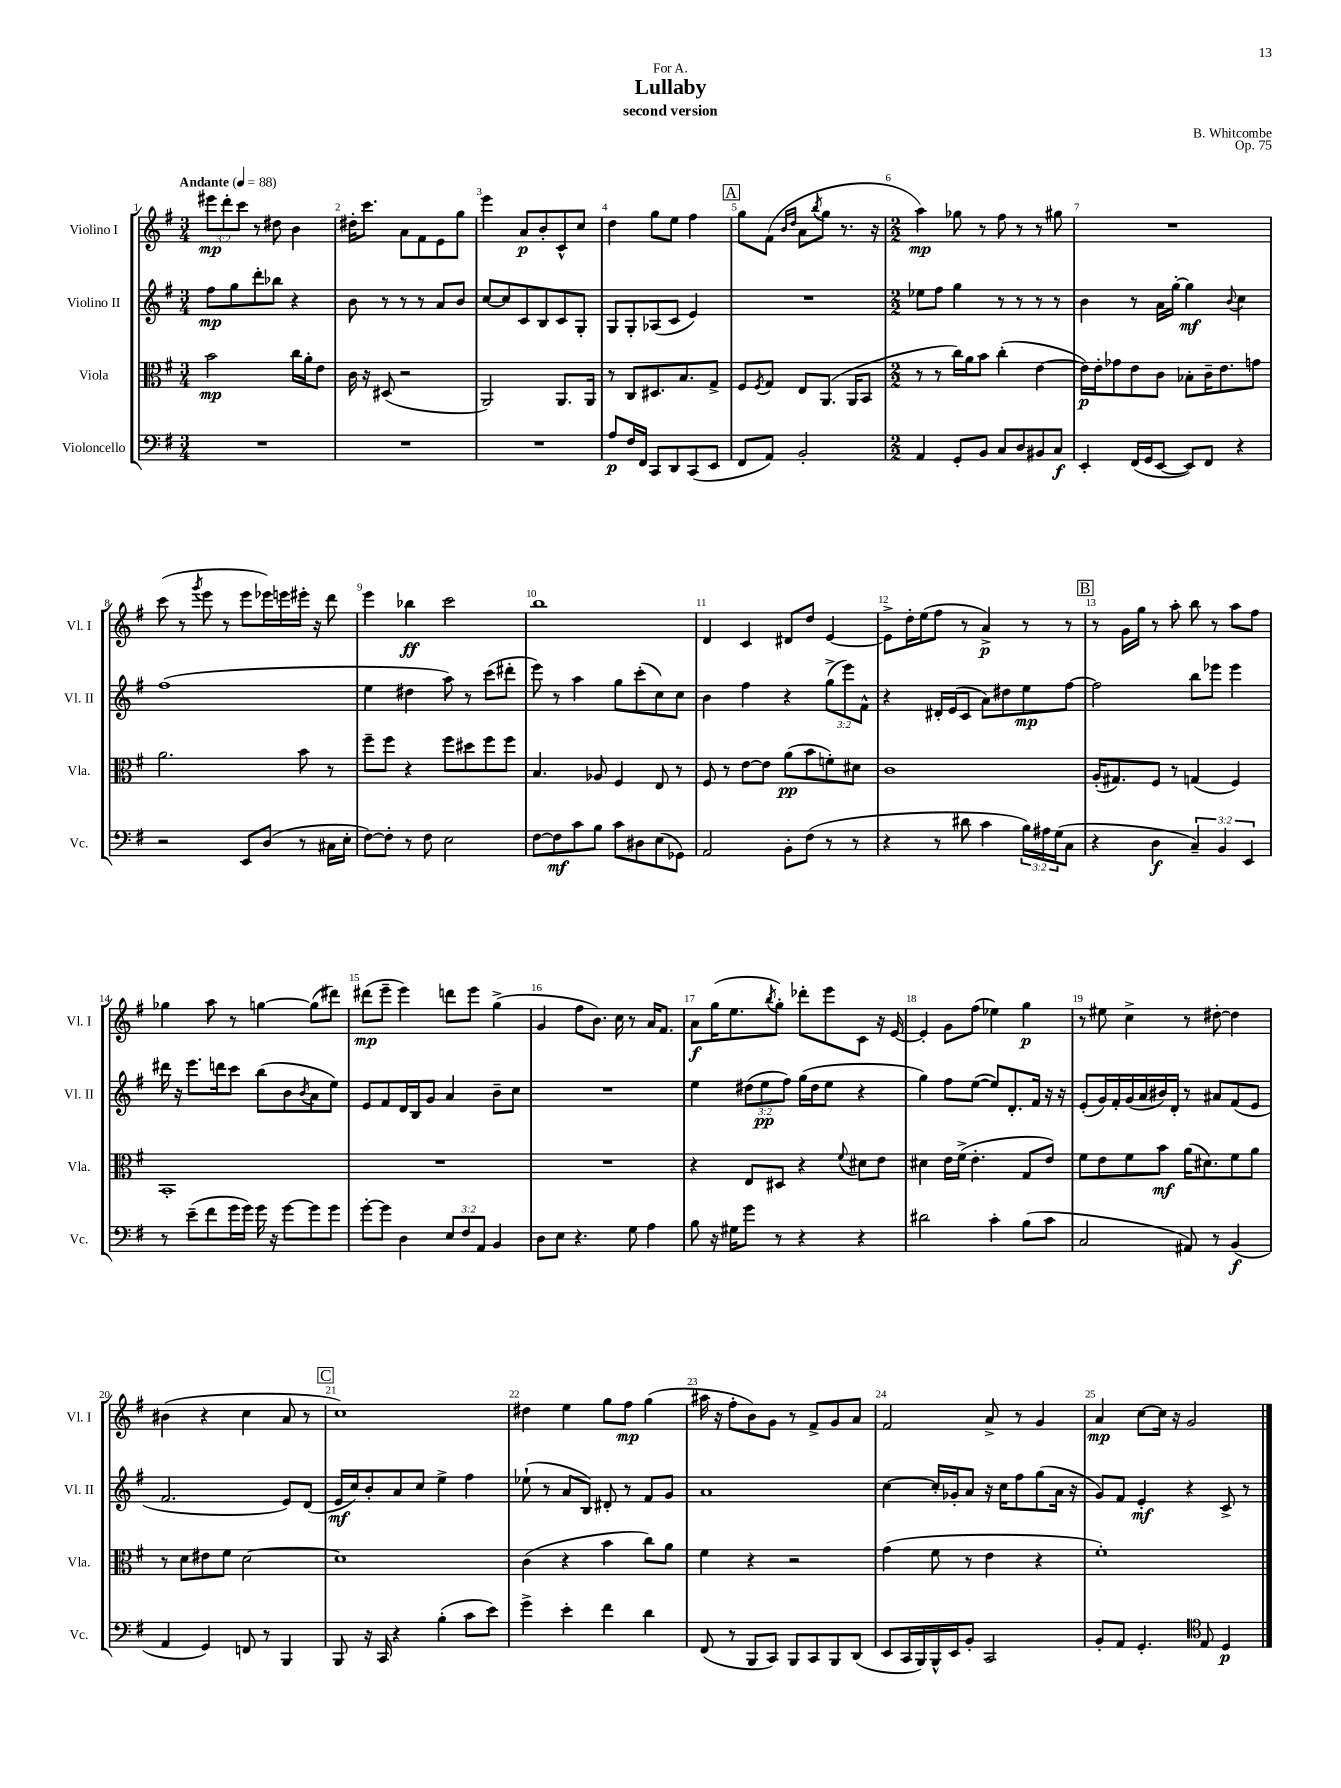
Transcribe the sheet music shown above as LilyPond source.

\header { title = "Lullaby" composer = "B. Whitcombe" subtitle = "second version" dedication = "For A." opus = "Op. 75" }
<<
\new StaffGroup <<
\new Staff = "s0" \with { instrumentName = "Violino I" shortInstrumentName = "Vl. I" } {
    \clef treble \key g \major \numericTimeSignature \time 3/4 \override Staff.TupletNumber.text = #tuplet-number::calc-fraction-text \tempo "Andante" 4 = 88
    \tuplet 3/2 { eis'''8\mp d'''8-. c'''8 } r8 dis''8 b'4 |
    dis''16-. c'''8. a'8 fis'8 e'8 g''8 |
    e'''4 a'8\p b'8-. c'8-^ c''8 |
    d''4 g''8 e''8 fis''4 |
    \mark \markup { \box "A" } g''8 fis'8( \grace { b'16 d''16 } a'8 \acciaccatura { b''8 } g''8 r8. r16 |
    \numericTimeSignature \time 2/2 a''4\mp) ges''8 r8 fis''8 r8 r8 gis''8 |
    R1 |
    c'''8( r8 \acciaccatura { g'''8 } e'''8 r8 e'''8 ees'''16) e'''16 eis'''16-. r16 d'''8 |
    e'''4 bes''4\ff c'''2 |
    b''1 |
    d'4 c'4 dis'8 d''8 e'4~ |
    e'8-> d''16-. e''16( fis''8 r8 a'4->\p) r8 r8 |
    \mark \markup { \box "B" } r8 g'16 g''16 r8 a''8-. b''8 r8 a''8 fis''8 |
    ges''4 a''8 r8 g''4~ g''8( dis'''8) |
    dis'''8\mp( e'''8-- e'''4) d'''8 e'''8 g''4->( |
    g'4 fis''8 b'8.) c''16 r8 a'16 fis'8. |
    a'8\f g''16( e''8. \acciaccatura { b''8 } g''8-.) des'''8-. e'''8 c'8 r16 e'16~ |
    e'4-. g'8 fis''8( ees''4) g''4\p |
    r8 eis''8 c''4-> r8 dis''8~-. dis''4 |
    bis'4( r4 c''4 a'8 r8 |
    \mark \markup { \box "C" } c''1) |
    dis''4 e''4 g''8 fis''8\mp g''4( |
    ais''16 r16 fis''8-. b'8) g'8 r8 fis'8-> g'8 a'8 |
    fis'2 a'8-> r8 g'4 |
    a'4\mp c''8~ c''16 r16 g'2 \bar "|." |
}
\new Staff = "s1" \with { instrumentName = "Violino II" shortInstrumentName = "Vl. II" } {
    \clef treble \key g \major \numericTimeSignature \time 3/4 \override Staff.TupletNumber.text = #tuplet-number::calc-fraction-text
    fis''8\mp g''8 d'''8-. bes''8 r4 |
    b'8 r8 r8 r8 a'8 b'8 |
    c''8~ c''8 c'8 b8 c'8 g8-. |
    g8 g8-. aes8( c'8 e'4) |
    \mark \markup { \box "A" } R2. |
    \numericTimeSignature \time 2/2 ees''8 fis''8 g''4 r8 r8 r8 r8 |
    b'4 r8 a'16 g''16~-. g''4\mf \appoggiatura { b'8 } c''4 |
    fis''1( |
    e''4 dis''4 a''8) r8 c'''8( dis'''8-. |
    e'''8) r8 a''4 g''8 c'''8-.( c''8) c''8 |
    b'4 fis''4 r4 \tuplet 3/2 { g''8->( e'''8) fis'8-^ } |
    r4 dis'16-. e'16( c'8 a'8) dis''8 e''8\mp fis''8~ |
    \mark \markup { \box "B" } fis''2 b''8 ees'''8 ees'''4 |
    dis'''16 r16 e'''8. d'''16 c'''8 b''8( b'8 \acciaccatura { b'8 } a'8 e''8) |
    e'8 fis'8 d'16 b16 g'8 a'4 b'8-- c''8 |
    R1 |
    e''4 \tuplet 3/2 { dis''8( e''8\pp fis''8) } g''16( dis''16 e''8 r4 |
    g''4) fis''8 e''8~( e''8) d'8.-. fis'16 r16 r16 |
    e'8-.( g'16) fis'16-. g'16( a'16 bis'16) d'16-. r8 ais'8 fis'8( e'8 |
    fis'2. e'8) d'8( |
    \mark \markup { \box "C" } e'16\mf c''16) b'8-. a'8 c''8 e''4-> fis''4 |
    ees''8-!( r8 a'8 b8) dis'8-. r8 fis'8 g'8 |
    a'1 |
    c''4~ c''16-. ges'16-. a'8 r16 c''16 fis''8 g''8( a'16 r16 |
    g'8) fis'8 e'4-.\mf r4 c'8-> r8 \bar "|." |
}
\new Staff = "s2" \with { instrumentName = "Viola" shortInstrumentName = "Vla." } {
    \clef alto \key g \major \numericTimeSignature \time 3/4
    b'2\mp c''16 a'16-. e'8 |
    c'16 r16 dis8( r2 |
    a,2) a,8. a,16 |
    r8 c8 dis8. b8. g8-> |
    \mark \markup { \box "A" } fis8 \acciaccatura { fis8 } g8 e8 a,8.( a,16 b,8 |
    \numericTimeSignature \time 2/2 r8 r8 c''16) a'16 b'8 c''4-.( e'4~ |
    e'16\p) e'16-. ges'8 e'8 c'8 bes8-. c'16-- e'8. g'8 |
    a'2. b'8 r8 |
    fis''8-- fis''8 r4 fis''8 dis''8 fis''8 fis''8 |
    b4. aes8 fis4 e8 r8 |
    fis8 r8 e'8~ e'8 a'8\pp( b'8 f'8-.) dis'8 |
    c'1 |
    \mark \markup { \box "B" } a16-.( gis8.) fis8 r8 g4( fis4) |
    b,1-. |
    R1 |
    R1 |
    r4 e8 dis8 r4 \appoggiatura { fis'8 } dis'8 e'8 |
    dis'4 e'16 fis'16->( e'4.-. g8 e'8) |
    fis'8 e'8 fis'8 b'8\mf a'16( dis'8.) fis'8 a'8 |
    r8 d'8 eis'8 fis'8 d'2~ |
    \mark \markup { \box "C" } d'1 |
    c'4( r4 b'4 c''8) a'8 |
    fis'4 r4 r2 |
    g'4( fis'8 r8 e'4 r4 |
    fis'1-.) \bar "|." |
}
\new Staff = "s3" \with { instrumentName = "Violoncello" shortInstrumentName = "Vc." } {
    \clef bass \key g \major \numericTimeSignature \time 3/4 \override Staff.TupletNumber.text = #tuplet-number::calc-fraction-text
    R2. |
    R2. |
    R2. |
    a8\p fis16 fis,16 c,8 d,8 c,8( e,8 |
    \mark \markup { \box "A" } fis,8 a,8) b,2-. |
    \numericTimeSignature \time 2/2 a,4 g,8-. b,8 c8 d8 bis,8 c8\f |
    e,4-. fis,16( g,16 e,8~ e,8) fis,8 r4 |
    r2 e,8 d8( r8 cis16 e16-. |
    fis8~) fis8-. r8 fis8 e2 |
    fis8~ fis8\mf c'8 b8 c'8 dis8 e8( ges,8) |
    a,2 b,8-. fis8( r8 r8 |
    r4 r8 dis'8 c'4 \tuplet 3/2 { b16) ais16 g16( } c8 |
    \mark \markup { \box "B" } r4 d4\f \tuplet 3/2 { c4--) b,4 e,4 } |
    r8 e'8--( fis'8 g'16 g'16) g'16 r16 g'8~ g'8 g'8 |
    g'8~-. g'8 d4 \tuplet 3/2 { e8 fis8 a,8 } b,4 |
    d8 e8 r4. g8 a4 |
    b8 r16 gis16 g'8 r8 r4 r4 |
    dis'2 c'4-. b8( c'8 |
    c2 ais,8) r8 b,4\f( |
    a,4 g,4) f,8 r8 b,,4 |
    \mark \markup { \box "C" } b,,8 r16 c,16 r4 b4-.( c'8 e'8) |
    g'4-> e'4-. fis'4 d'4 |
    fis,8( r8 b,,8 c,8) b,,8 c,8 b,,8 d,8( |
    e,8 c,16 b,,16) b,,16-^ e,16 b,8-. c,2 |
    b,8-. a,8 g,4.-. \clef tenor e8 d4\p \bar "|." |
}
>>
>>
\layout { \context { \Score \override BarNumber.break-visibility = ##(#f #t #t) barNumberVisibility = #all-bar-numbers-visible } }
